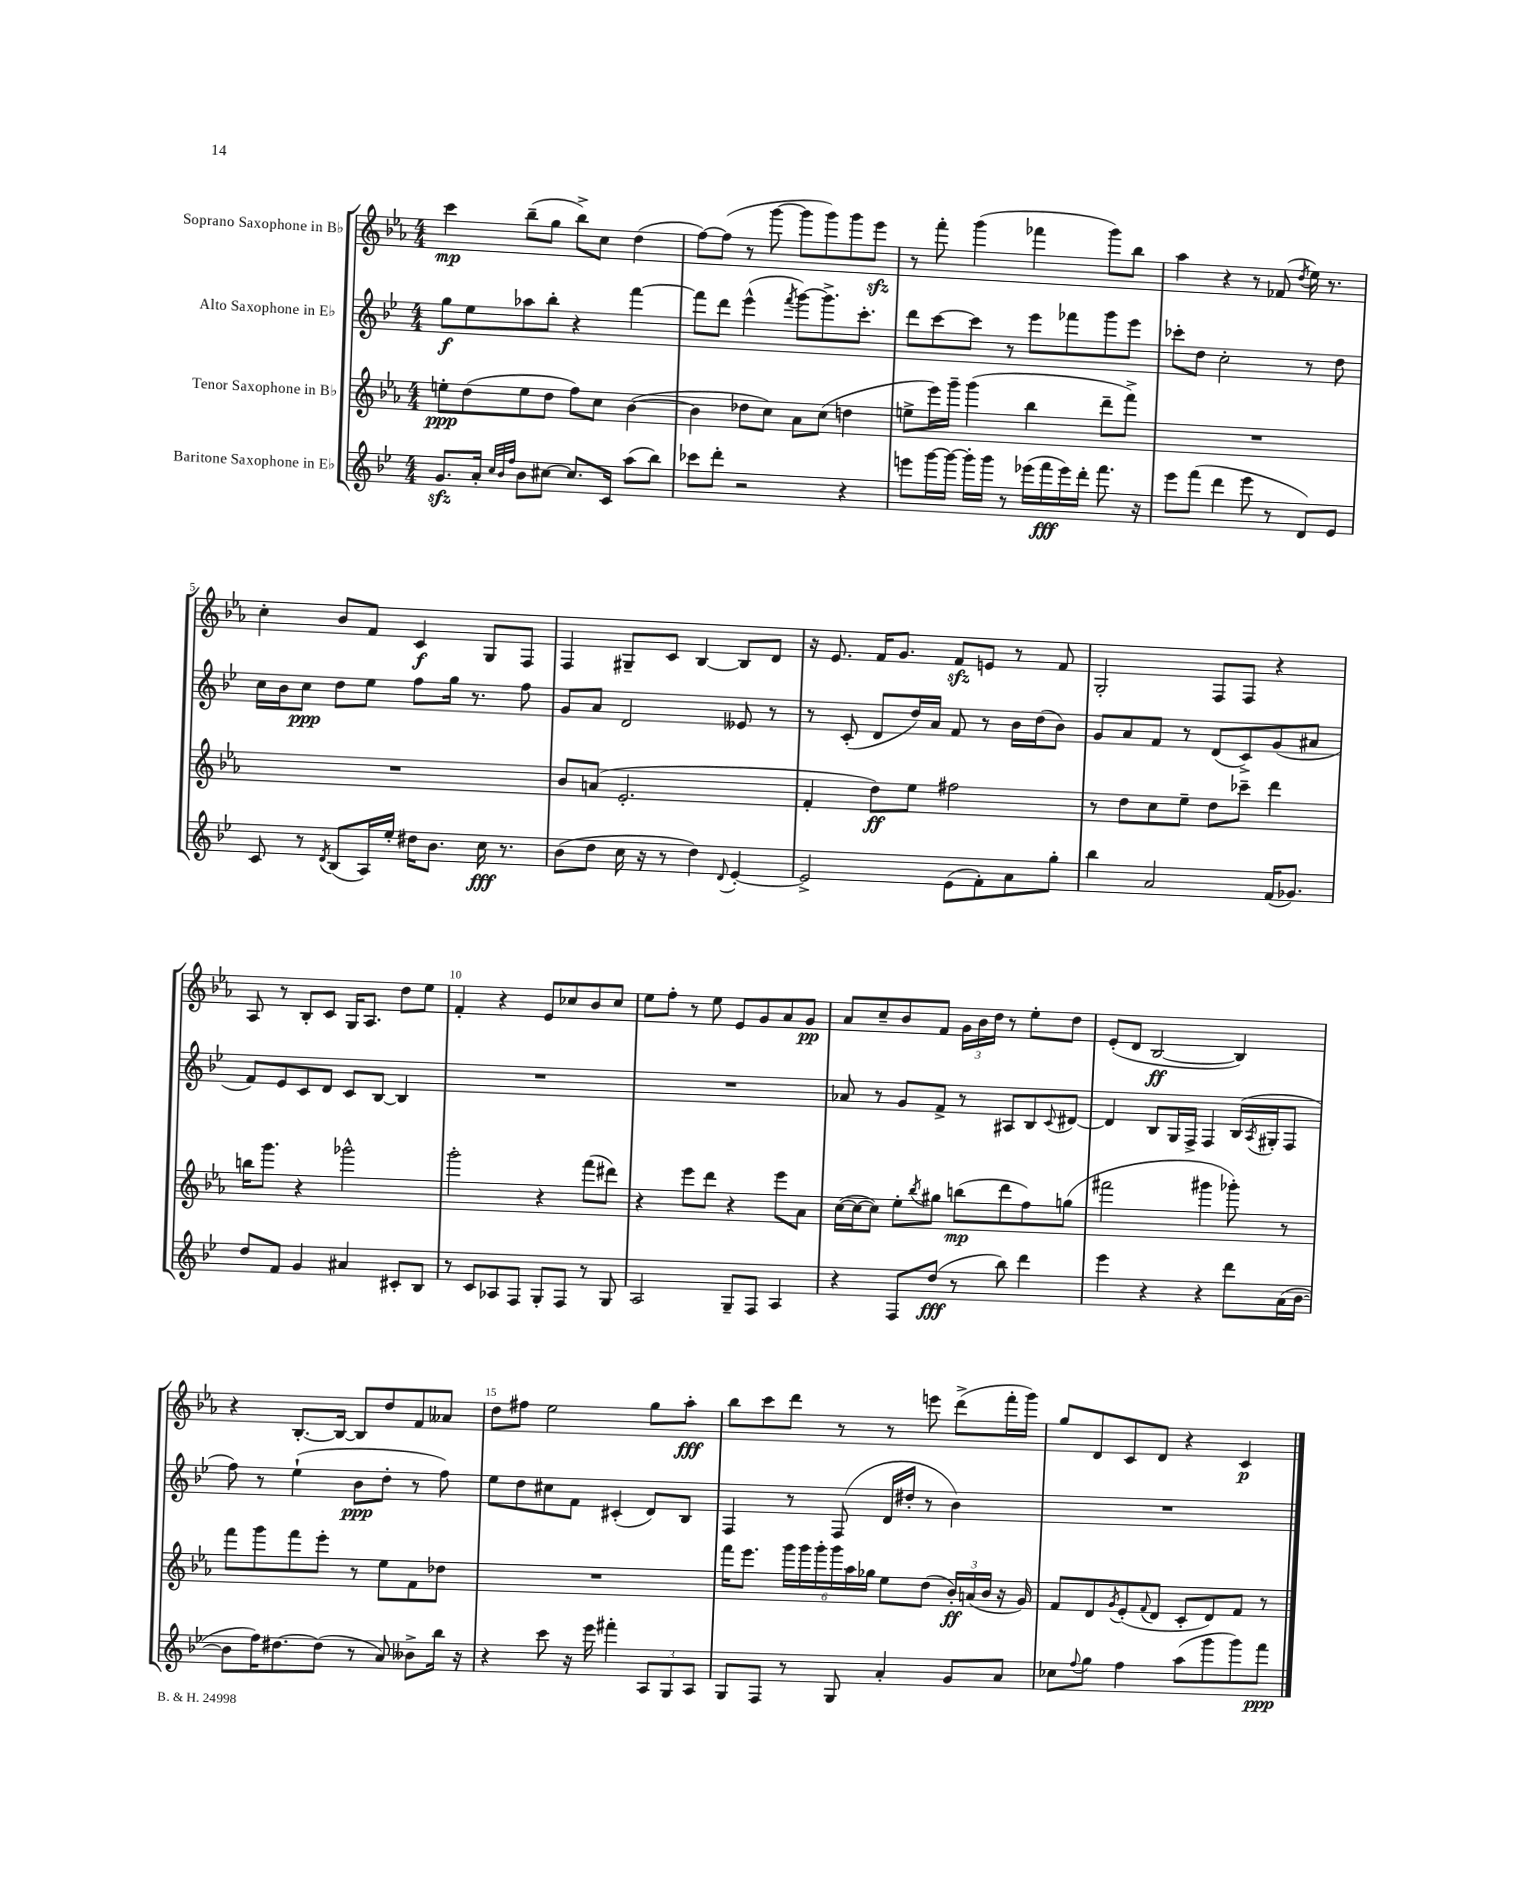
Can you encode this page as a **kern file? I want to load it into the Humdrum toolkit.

**kern	**dynam	**kern	**dynam	**kern	**dynam	**kern	**dynam
*part4	*part4	*part3	*part3	*part2	*part2	*part1	*part1
*staff4	*staff4	*staff3	*staff3	*staff2	*staff2	*staff1	*staff1
*I"Baritone Saxophone in E♭	*	*I"Tenor Saxophone in B♭	*	*I"Alto Saxophone in E♭	*	*I"Soprano Saxophone in B♭	*
*clefG2	*	*clefG2	*	*clefG2	*	*clefG2	*
*k[b-e-]	*	*k[b-e-a-]	*	*k[b-e-]	*	*k[b-e-a-]	*
*M4/4	*	*M4/4	*	*M4/4	*	*M4/4	*
=1	=1	=1	=1	=1	=1	=1	=1
8.gzz/L	.	8een'\L	ppp	8gg\L	f	4ccc\	mp
.	.	(8dd\	.	8ee-\	.	.	.
16a'/Jk	.	.	.	.	.	.	.
32qqcc/LLL	.	.	.	.	.	.	.
32qqb-/	.	.	.	.	.	.	.
32qqff/JJJ	.	.	.	.	.	.	.
8b-\L	.	8ee\	.	8aa-X\	.	(8bb-~\L	.
[8cc#X\J	.	8dd\J	.	8bb-'\J	.	8gg\J	.
8.cc#/L]	.	8ff\L)	.	4r	.	8bb-^\L)	.
.	.	8cc\J	.	.	.	8cc\J	.
16c/Jk	.	.	.	.	.	.	.
(8aa\L	.	([4b-\	.	[4fff\	.	(4dd\	.
8bb-\J)	.	.	.	.	.	.	.
=2	=2	=2	=2	=2	=2	=2	=2
8ccc-X\L	.	4b-\]	.	8fff\L]	.	[8ff\L)	.
8ddd'\J	.	.	.	8ddd\J	.	(8ff\J]	.
2r	.	8dd-X\L	.	(4eee-^^\	.	8r	.
.	.	8cc\J)	.	.	.	[8ggg\	.
.	.	.	.	8qfff/	.	.	.
.	.	8a-\L	.	[8ggg\L)	.	8ggg\L]	.
.	.	(8cc\J	.	8.ggg^\]	.	8ggg\)	.
4r	.	4ddn\	.	.	.	8ggg\	.
.	.	.	.	8.ccc'\J	.	.	.
.	.	.	.	.	.	8eee-zz\J	.
=3	=3	=3	=3	=3	=3	=3	=3
8eeen\L	.	8een^\L	.	8ddd\L	.	8r	.
[16ggg\L	.	16eee-\L)	.	[8ccc\	.	8fff'\	.
16ggg\JJ_	.	16ggg~\JJ	.	.	.	.	.
16ggg'\LL]	.	(4ggg\	.	8ccc\J]	.	(4ggg\	.
16ggg\JJ	.	.	.	.	.	.	.
8r	.	.	.	8r	.	.	.
(16eee-X\LL	.	4bb-\	.	8eee-\L	.	4fff-X\	.
16fff\	fff	.	.	.	.	.	.
16eee-\)	.	.	.	8fff-X\	.	.	.
16ddd'\JJ	.	.	.	.	.	.	.
8.fff\	.	8ddd~\L	.	8ggg\	.	8ggg\L)	.
.	.	8fff^\J)	.	8eee-\J	.	8bb-\J	.
16r	.	.	.	.	.	.	.
=4	=4	=4	=4	=4	=4	=4	=4
8eee-\L	.	1r	.	8ccc-X'\L	.	4aa-\	.
(8fff\J	.	.	.	8dd\J	.	.	.
4ddd\	.	.	.	2cc'\	.	4r	.
8eee-\	.	.	.	.	.	8r	.
8r	.	.	.	.	.	(8f-X/	.
.	.	.	.	.	.	8qdd/	.
8d/L)	.	.	.	8r	.	16ee-\)	.
.	.	.	.	.	.	8.r	.
8e-/J	.	.	.	8dd\	.	.	.
!!LO:LB:g=z
=5	=5	=5	=5	=5	=5	=5	=5
8c/	.	1r	.	16cc\LL	.	4cc'\	.
.	.	.	.	16b-\J	.	.	.
8r	.	.	.	8cc\J	ppp	.	.
8qd/	.	.	.	.	.	.	.
(8B-/L	.	.	.	8dd\L	.	8b-/L	.
16A/L)	.	.	.	8ee-\J	.	8f/J	.
16ee-'/JJ	.	.	.	.	.	.	.
16dd#X\KL	.	.	.	8ff\L	.	4c/	f
8.b-\J	.	.	.	.	.	.	.
.	.	.	.	16gg\Jk	.	.	.
.	.	.	.	8.r	.	.	.
16cc\	fff	.	.	.	.	8G/L	.
8.r	.	.	.	.	.	.	.
.	.	.	.	8ff\	.	8F/J	.
=6	=6	=6	=6	=6	=6	=6	=6
(8b-\L	.	8b-/L	.	8g/L	.	4F/	.
8dd\J	.	(8an/J	.	8a/J	.	.	.
16cc\	.	2.e-'/	.	2d/	.	8G#X~/L	.
16r	.	.	.	.	.	.	.
8r	.	.	.	.	.	8c/J	.
4dd\)	.	.	.	.	.	[4B-/	.
8qqd/	.	.	.	.	.	.	.
[4e-'/	.	.	.	8e--X/	.	8B-/L]	.
.	.	.	.	8r	.	8d/J	.
=7	=7	=7	=7	=7	=7	=7	=7
2e-^/]	.	4f'/	.	8r	.	16r	.
.	.	.	.	.	.	8.e-/	.
.	.	.	.	(8c'/	.	.	.
.	.	8dd\L)	ff	8d/L	.	16f/KL	.
.	.	.	.	.	.	8.g/J	.
.	.	8ee-\J	.	16dd/L)	.	.	.
.	.	.	.	16a/JJ	.	.	.
(8e-\L	.	2ff#X\	.	8f/	.	8fzz/L	.
8f'\)	.	.	.	8r	.	8en/J	.
8a\	.	.	.	16b-\LL	.	8r	.
.	.	.	.	(16dd\J	.	.	.
8gg'\J	.	.	.	8b-\J)	.	8f/	.
=8	=8	=8	=8	=8	=8	=8	=8
4bb-\	.	8r	.	8g/L	.	2G'/	.
.	.	8dd\L	.	8a/	.	.	.
2a/	.	8cc\	.	8f/J	.	.	.
.	.	8ee-~\J	.	8r	.	.	.
.	.	8dd\L	.	(8d/L	.	8F/L	.
.	.	8ccc-X~\J	.	8c^/)	.	8F/J	.
(16f/KL	.	4ddd\	.	(8g/	.	4r	.
8.g-X/J)	.	.	.	.	.	.	.
.	.	.	.	8a#X/J	.	.	.
!!LO:LB:g=z
=9	=9	=9	=9	=9	=9	=9	=9
8dd/L	.	16bbn\KL	.	8f/L)	.	8A-/	.
.	.	8.ggg\J	.	.	.	.	.
8f/J	.	.	.	8e-/	.	8r	.
4g/	.	4r	.	8c/	.	8B-'/L	.
.	.	.	.	8d/J	.	8c/J	.
4a#X/	.	2ggg-X^^\	.	8c/L	.	16G/KL	.
.	.	.	.	.	.	8.A-/J	.
.	.	.	.	[8B-/J	.	.	.
8c#X'/L	.	.	.	4B-/]	.	8dd\L	.
8B-/J	.	.	.	.	.	8ee-\J	.
=10	=10	=10	=10	=10	=10	=10	=10
8r	.	2ggg'\	.	1r	.	4f'/	.
8c/L	.	.	.	.	.	.	.
8A-X/	.	.	.	.	.	4r	.
8F/J	.	.	.	.	.	.	.
8G'/L	.	4r	.	.	.	8e-/L	.
8F/J	.	.	.	.	.	8cc-X/	.
8r	.	(8fff\L	.	.	.	8b-/	.
8G/	.	8ddd#X\J)	.	.	.	8cc-/J	.
=11	=11	=11	=11	=11	=11	=11	=11
2A/	.	4r	.	1r	.	8ee-\L	.
.	.	.	.	.	.	8ff'\J	.
.	.	8eee-\L	.	.	.	8r	.
.	.	8ddd\J	.	.	.	8ee-\	.
8G~/L	.	4r	.	.	.	8e-/L	.
8F/J	.	.	.	.	.	8g/	.
4A/	.	8eee-\L	.	.	.	8a-/	.
.	.	8a-\J	.	.	.	8g/J	pp
=12	=12	=12	=12	=12	=12	=12	=12
4r	.	([16cc\LL	.	8a-X/	.	8a-/L	.
.	.	16cc\J_	.	.	.	.	.
.	.	8cc\J])	.	8r	.	8cc~/	.
8F/L	.	8ee-'\L	.	8g/L	.	8b-/	.
.	.	8qbb-/	.	.	.	.	.
(8dd/J	fff	8gg#X\J	.	8f^/J	.	8f/J	.
8r	.	(8bbn\L	mp	8r	.	24g\LL	.
.	.	.	.	.	.	24b-\	.
.	.	.	.	.	.	24dd\JJ	.
8bb-\)	.	8ddd\	.	8A#X/L	.	8r	.
4ddd\	.	8ff\)	.	8B-/	.	8ee-'\L	.
.	.	.	.	8qqc/	.	.	.
.	.	(8ggn\J	.	[8d#X/J	.	8dd\J	.
=13	=13	=13	=13	=13	=13	=13	=13
4eee-\	.	2fff#X\	.	4d#/]	.	(8e-'/L	.
.	.	.	.	.	.	8d/J	.
4r	.	.	.	8B-/L	.	[2B-/	ff
.	.	.	.	16G/L	.	.	.
.	.	.	.	16F^/JJ	.	.	.
4r	.	4ggg#X\	.	4F/	.	.	.
8ddd\L	.	8ggg-X'\)	.	(16B-/LL	.	4B-/])	.
.	.	.	.	8qA/	.	.	.
.	.	.	.	16G#X'/J	.	.	.
(16a\L	.	8r	.	8F/J	.	.	.
[16b-\JJ	.	.	.	.	.	.	.
!!LO:LB:g=z
=14	=14	=14	=14	=14	=14	=14	=14
8b-\L]	.	8fff\L	.	8ff\)	.	4r	.
16ff\K)	.	8ggg\	.	8r	.	.	.
[8.dd#X\	.	.	.	.	.	.	.
.	.	8fff\	.	(4ee-`\	.	[8.B-'/L	.
(8dd#\J]	.	8eee-'\J	.	.	.	.	.
.	.	.	.	.	.	16B-/Jk_	.
8r	.	8r	.	8b-\L	ppp	8B-/L]	.
8a/)	.	8ee-\L	.	8dd'\J	.	8dd/	.
8b--X^\L	.	8f\	.	8r	.	8f/	.
16bb-\Jk	.	8dd-X\J	.	8ff\)	.	8a--X/J	.
16r	.	.	.	.	.	.	.
=15	=15	=15	=15	=15	=15	=15	=15
4r	.	1r	.	8ee-\L	.	8dd\L	.
.	.	.	.	8dd\	.	8ff#X\J	.
8ccc\	.	.	.	8cc#X\	.	2ee-\	.
16r	.	.	.	8f\J	.	.	.
16eee-\	.	.	.	.	.	.	.
4fff#X'\	.	.	.	(4c#X'/	.	.	.
12A/L	.	.	.	8d/L)	.	8gg\L	.
12G/	.	.	.	.	.	.	.
.	.	.	.	8B-/J	.	8aa-'\J	fff
12A/J	.	.	.	.	.	.	.
=16	=16	=16	=16	=16	=16	=16	=16
8G/L	.	16fff\KL	.	4F/	.	8bb-\L	.
.	.	8.eee-\J	.	.	.	.	.
8F/J	.	.	.	.	.	8ccc\	.
8r	.	24ggg\LL	.	8r	.	8ddd\J	.
.	.	24ggg\	.	.	.	.	.
.	.	24ggg'\	.	.	.	.	.
8G/	.	24ggg\	.	(8F/	.	8r	.
.	.	24aa-\	.	.	.	.	.
.	.	24gg-X\JJ	.	.	.	.	.
4a'/	.	8ee-\L	.	16d/LL	.	8r	.
.	.	.	.	16dd#X'/JJ	.	.	.
.	.	(8dd\J	.	8r	.	8eeen\	.
8g/L	.	24b-'/LL)	ff	4b-\)	.	(8ddd^\L	.
.	.	(24an/	.	.	.	.	.
.	.	24b-/JJ	.	.	.	.	.
8a/J	.	16r	.	.	.	16fff'\L	.
.	.	16g/)	.	.	.	16ggg\JJ)	.
=17	=17	=17	=17	=17	=17	=17	=17
8cc-X\L	.	8f/L	.	1r	.	8gg/L	.
8qqff/	.	.	.	.	.	.	.
8gg\J	.	8d/	.	.	.	8d/	.
.	.	8qg/	.	.	.	.	.
4ff\	.	(8e-'/	.	.	.	8c/	.
.	.	8qqf/	.	.	.	.	.
.	.	8d/J	.	.	.	8d/J	.
(8aa\L	.	8c'/L	.	.	.	4r	.
8ggg\	.	8d/)	.	.	.	.	.
8ggg\)	.	8f/J	.	.	.	4c/	p
8fff\J	ppp	8r	.	.	.	.	.
==	==	==	==	==	==	==	==
*-	*-	*-	*-	*-	*-	*-	*-
